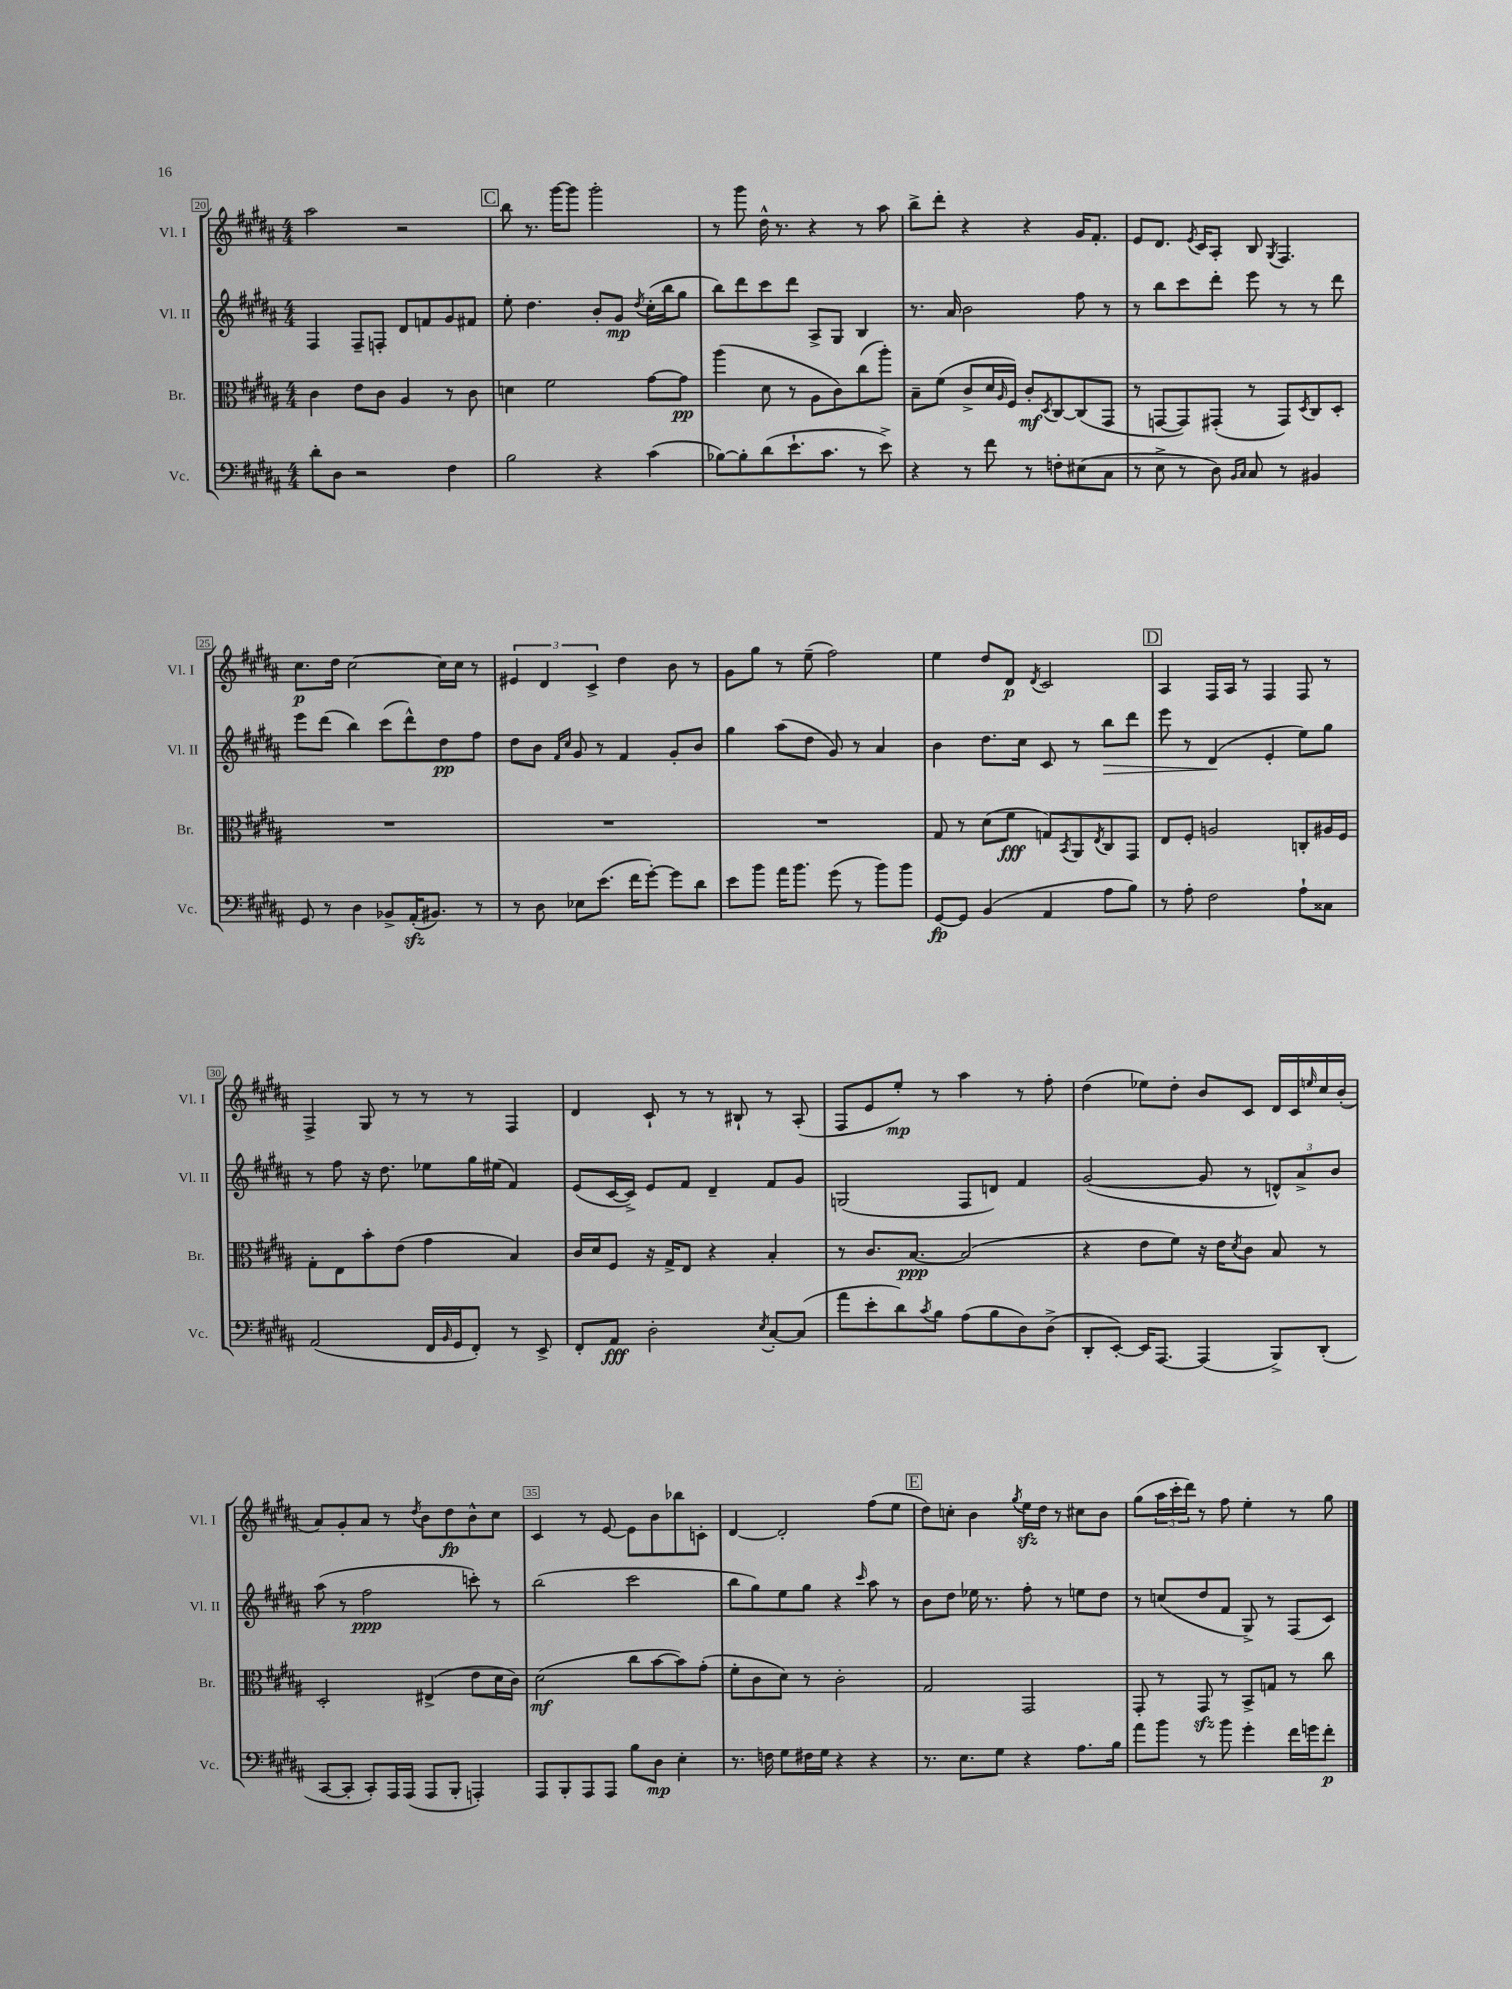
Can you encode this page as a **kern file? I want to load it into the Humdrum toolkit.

**kern	**dynam	**kern	**dynam	**kern	**dynam	**kern	**dynam
*part4	*part4	*part3	*part3	*part2	*part2	*part1	*part1
*staff4	*staff4	*staff3	*staff3	*staff2	*staff2	*staff1	*staff1
*I"Vc.	*	*I"Br.	*	*I"Vl. II	*	*I"Vl. I	*
*I'Vc.	*	*I'Br.	*	*I'Vl. II	*	*I'Vl. I	*
*clefF4	*	*clefC3	*	*clefG2	*	*clefG2	*
*k[f#c#g#d#a#]	*	*k[f#c#g#d#a#]	*	*k[f#c#g#d#a#]	*	*k[f#c#g#d#a#]	*
*M4/4	*	*M4/4	*	*M4/4	*	*M4/4	*
=20	=20	=20	=20	=20	=20	=20	=20
8d#'\L	.	4c#\	.	4F#/	.	2aa#\	.
8D#\J	.	.	.	.	.	.	.
2r	.	8e\L	.	8F#~/L	.	.	.
.	.	8c#\J	.	8Fn'/J	.	.	.
.	.	4A#/	.	8d#/L	.	2r	.
.	.	.	.	8fn/	.	.	.
4F#\	.	8r	.	8g#/	.	.	.
.	.	8c#\	.	8f#X/J	.	.	.
!!LO:REH:place=s1:t=C
=21	=21	=21	=21	=21	=21	=21	=21
2B\	.	4dn\	.	8ee'\	.	8bb\	.
.	.	.	.	4.dd#\	.	8.r	.
.	.	2f#\	.	.	.	.	.
.	.	.	.	.	.	[16ggg#\KL	.
.	.	.	.	.	.	8ggg#\J]	.
4r	.	.	.	8b'/L	.	2ggg#'\	.
.	.	.	.	8g#/J	mp	.	.
.	.	.	.	8qdd#/	.	.	.
(4c#\	.	[8g#\L	.	(16cc#'\LL	.	.	.
.	.	.	.	16bb\J	.	.	.
.	.	8g#\J]	pp	8gg#\J	.	.	.
=22	=22	=22	=22	=22	=22	=22	=22
[8B-X\L)	.	(4aa#\	.	8bb\L)	.	8r	.
8B-'\]	.	.	.	8ddd#\	.	8ggg#\	.
(8d#\	.	8d#\	.	8ccc#\	.	16dd#^^\	.
.	.	.	.	.	.	8.r	.
8.e`\	.	8r	.	8ddd#\J	.	.	.
.	.	8A#\L	.	8A#^/L	.	4r	.
8.c#\J	.	.	.	.	.	.	.
.	.	8c#\)	.	8G#/J	.	.	.
8r	.	(8cc#\	.	4B/	.	8r	.
8e^\)	.	8aa#'\J)	.	.	.	8aa#\	.
=23	=23	=23	=23	=23	=23	=23	=23
4r	.	8B~\L	.	8.r	.	8bb^\L	.
.	.	(8f#\J	.	.	.	8ddd#'\J	.
.	.	.	.	16a#/	.	.	.
8r	.	8c#^/L	.	2b\	.	4r	.
8f#\	.	16d#/L	.	.	.	.	.
.	.	16qqA#/	.	.	.	.	.
.	.	16F#/JJ)	.	.	.	.	.
8r	.	8c#'/L	mf	.	.	4r	.
.	.	8qD#/	.	.	.	.	.
8Fn'\L	.	[8C#/	.	.	.	.	.
(8E#X\	.	(8C#/]	.	8ff#\	.	16g#/KL	.
.	.	.	.	.	.	8.f#'/J	.
8C#\J	.	8GG#/J	.	8r	.	.	.
=24	=24	=24	=24	=24	=24	=24	=24
8r	.	8r	.	8r	.	8e/L	.
8E^\	.	[8GGn/L	.	8bb\L	.	8.d#/J	.
8r	.	8GG/])	.	8ccc#\	.	.	.
.	.	.	.	.	.	8qe/	.
.	.	.	.	.	.	16c#/KL	.
8D#\)	.	(8GG#X'/J	.	8ddd#'\J	.	8A#'/J	.
16qqBB/LL	.	.	.	.	.	.	.
16qqC#/JJ	.	.	.	.	.	.	.
8C#/	.	8r	.	8eee\	.	8B/	.
.	.	.	.	.	.	8qG#/	.
8r	.	8GG#/L)	.	8r	.	4.F#/	.
.	.	8qD#/	.	.	.	.	.
4BB#X/	.	8C#/	.	8r	.	.	.
.	.	8D#'/J	.	8ddd#\	.	.	.
!!LO:LB:g=z
=25	=25	=25	=25	=25	=25	=25	=25
8GG#/	.	1r	.	8eee\L	.	8.cc#\L	p
8r	.	.	.	(8ddd#\J	.	.	.
.	.	.	.	.	.	16dd#\Jk	.
4D#\	.	.	.	4bb\)	.	[2cc#\	.
8BB-X^/L	.	.	.	(8ccc#\L	.	.	.
(16AA#zz'/K	.	.	.	8ddd#^^\)	.	.	.
8.BB#X/J)	.	.	.	.	.	.	.
.	.	.	.	8dd#\	pp	16cc#\LL]	.
.	.	.	.	.	.	16cc#\JJ	.
8r	.	.	.	8ff#\J	.	8r	.
=26	=26	=26	=26	=26	=26	=26	=26
8r	.	1r	.	8dd#\L	.	6e#X/	.
8D#\	.	.	.	8b\J	.	.	.
.	.	.	.	.	.	6d#/	.
.	.	.	.	16qqf#/LL	.	.	.
.	.	.	.	16qqcc#/JJ	.	.	.
8E-X\L	.	.	.	8g#/	.	.	.
.	.	.	.	.	.	6c#^/	.
(8.e\J	.	.	.	8r	.	.	.
.	.	.	.	4f#/	.	4dd#\	.
16f#\KL	.	.	.	.	.	.	.
[8g#'\J)	.	.	.	.	.	.	.
8g#\L]	.	.	.	8g#'/L	.	8b\	.
8d#\J	.	.	.	8b/J	.	8r	.
=27	=27	=27	=27	=27	=27	=27	=27
8e\L	.	1r	.	4gg#\	.	8g#\L	.
8b\J	.	.	.	.	.	8gg#\J	.
16a#\KL	.	.	.	(8aa#\L	.	8r	.
8.b\J	.	.	.	.	.	.	.
.	.	.	.	8dd#\J	.	(8ee~\	.
(8g#\	.	.	.	8g#/)	.	2ff#\)	.
8r	.	.	.	8r	.	.	.
8b\L)	.	.	.	4a#/	.	.	.
8b\J	.	.	.	.	.	.	.
=28	=28	=28	=28	=28	=28	=28	=28
[8GG#/L	fp	8G#/	.	4b\	.	4ee\	.
8GG#/J]	.	8r	.	.	.	.	.
(4BB/	.	(8d#\L	.	8.dd#\L	.	8dd#/L	.
.	.	8f#\J	fff	.	.	8d#/J	p
.	.	.	.	16cc#\Jk	.	.	.
.	.	.	.	.	.	8qd#/	.
4AA#/	.	8Gn/L)	.	8c#/	.	2c#/	.
.	.	8qBB/	.	.	.	.	.
.	.	8AA#/	.	8r	.	.	.
.	.	8qE/	.	.	.	.	.
!	!	!	!	!	!LO:HP:b	!	!
8A#\L	.	8C#/	.	8bb\L	>	.	.
8B\J)	.	8GG#/J	.	8ddd#\J	.	.	.
!!LO:REH:place=s1:t=D
=29	=29	=29	=29	=29	=29	=29	=29
8r	.	8E/L	.	8eee\	.	4A#/	.
8A#'\	.	8F#'/J	.	8r	.	.	.
2F#\	.	2An/	.	(4d#/	.	16F#/LL	.
.	.	.	.	.	.	16A#/JJ	.
.	.	.	.	.	.	8r	.
.	.	.	.	4e'/	]	4F#/	.
8A#`\L	.	8Cn'/L	.	8ee\L)	.	8F#/	.
8C##X\J	.	16A#X/L	.	8gg#\J	.	8r	.
.	.	16F#/JJ	.	.	.	.	.
!!LO:LB:g=z
=30	=30	=30	=30	=30	=30	=30	=30
(2AA#/	.	8G#'\L	.	8r	.	4F#^/	.
.	.	8E\	.	8ff#\	.	.	.
.	.	8b'\	.	16r	.	8G#/	.
.	.	.	.	8.dd#\	.	.	.
.	.	(8e\J	.	.	.	8r	.
16FF#/LL	.	4g#\	.	8ee-X\L	.	8r	.
16qqBB/	.	.	.	.	.	.	.
16GG#/J	.	.	.	.	.	.	.
8FF#'/J)	.	.	.	16gg#\L	.	8r	.
.	.	.	.	(16ee#X\JJ	.	.	.
8r	.	4B/)	.	4f#/)	.	4F#/	.
8EE^/	.	.	.	.	.	.	.
=31	=31	=31	=31	=31	=31	=31	=31
8FF#'/L	.	16c#/LL	.	(8e/L	.	4d#/	.
.	.	16d#/J	.	.	.	.	.
8AA#/J	fff	8F#/J	.	[16c#/L	.	.	.
.	.	.	.	16c#^/JJ])	.	.	.
2D#'\	.	16r	.	8e/L	.	8c#`/	.
.	.	16G#^/KL	.	.	.	.	.
.	.	8E/J	.	8f#/J	.	8r	.
.	.	4r	.	4d#~/	.	8r	.
.	.	.	.	.	.	8B#X`/	.
8qE/	.	.	.	.	.	.	.
[8C#'/L	.	4B'/	.	8f#/L	.	8r	.
(8C#/J]	.	.	.	8g#/J	.	(8A#'/	.
=32	=32	=32	=32	=32	=32	=32	=32
8a#\L	.	8r	.	(2Gn/	.	8F#/L	.
8e'\	.	8.c#/L	.	.	.	8e/	.
8d#\)	.	.	.	.	.	8ee'/J)	mp
.	.	[8.B/J	ppp	.	.	.	.
8qc#/	.	.	.	.	.	.	.
8B\J	.	.	.	.	.	8r	.
(8A#\L	.	(2B/]	.	8F#/L	.	4aa#\	.
8B\	.	.	.	8dn/J)	.	.	.
8D#\)	.	.	.	4f#/	.	8r	.
(8D#^\J	.	.	.	.	.	8ff#'\	.
=33	=33	=33	=33	=33	=33	=33	=33
8DD#'/L	.	4r	.	([2g#/	.	(4dd#\	.
[8EE'/J)	.	.	.	.	.	.	.
16EE/KL]	.	8e\L	.	.	.	8ee-X\L)	.
[8.AAA#/J	.	.	.	.	.	.	.
.	.	8f#\J)	.	.	.	8dd#'\J	.
(4AAA#/]	.	16r	.	8g#/]	.	8b/L	.
.	.	16e\KL	.	.	.	.	.
.	.	8qd#/	.	.	.	.	.
.	.	8c#\J	.	8r	.	8c#/J	.
8BBB^/L)	.	8B/	.	12dn^^/L)	.	16d#/LL	.
.	.	.	.	.	.	16c#/	.
.	.	.	.	12a#^/	.	.	.
.	.	.	.	.	.	16qqeen/	.
(8DD#'/J	.	8r	.	.	.	16cc#/	.
.	.	.	.	12b/J	.	.	.
.	.	.	.	.	.	(16b'/JJ	.
!!LO:LB:g=z
=34	=34	=34	=34	=34	=34	=34	=34
[8CC#/L	.	2D#'/	.	(8aa#\	.	8a#/L)	.
8CC#'/J]	.	.	.	8r	.	8g#'/	.
8CC#'/L)	.	.	.	2ff#\	ppp	8a#/J	.
16AAA#/L	.	.	.	.	.	8r	.
(16AAA#/JJ	.	.	.	.	.	.	.
.	.	.	.	.	.	8qdd#/	.
8AAA#/L	.	(4E#X^/	.	.	.	8b\L	.
8BBB'/J	.	.	.	.	.	8dd#\	fp
4AAAn'/)	.	8e\L	.	8cccn'\)	.	8b^^\	.
.	.	16d#\L	.	8r	.	8cc#\J	.
.	.	16c#\JJ)	.	.	.	.	.
=35	=35	=35	=35	=35	=35	=35	=35
8AAA#/L	.	(2d#\	mf	(2bb\	.	4c#/	.
8BBB'/	.	.	.	.	.	.	.
8AAA#/	.	.	.	.	.	8r	.
8AAA#/J	.	.	.	.	.	[8e/	.
8B\L	.	8cc#\L	.	2ccc#\	.	8e\L]	.
8D#\J	mp	[8b\	.	.	.	8b\	.
4E'\	.	8b\])	.	.	.	8bb-X\	.
.	.	(8g#'\J	.	.	.	8cn'\J	.
=36	=36	=36	=36	=36	=36	=36	=36
8.r	.	8f#'\L	.	8bb\L	.	[4d#/	.
.	.	8c#\	.	8gg#\)	.	.	.
16Fn\	.	.	.	.	.	.	.
8G#\L	.	8d#\J)	.	8ee\	.	2d#'/]	.
16F#X\L	.	8r	.	8gg#\J	.	.	.
16G#\JJ	.	.	.	.	.	.	.
4r	.	2c#'\	.	4r	.	.	.
.	.	.	.	16qqccc#/	.	.	.
4r	.	.	.	8aa#\	.	(8ff#\L	.
.	.	.	.	8r	.	8ee\J	.
!!LO:REH:place=s1:t=E
=37	=37	=37	=37	=37	=37	=37	=37
8.r	.	2G#/	.	8b\L	.	8dd#\L)	.
.	.	.	.	8dd#\J	.	8ccn'\J	.
8.E\L	.	.	.	.	.	.	.
.	.	.	.	16ee-X\	.	4b\	.
.	.	.	.	8.r	.	.	.
8G#\J	.	.	.	.	.	.	.
.	.	.	.	.	.	8qgg#/	.
4r	.	2GG#/	.	8ff#'\	.	16eezz\LL	.
.	.	.	.	.	.	16dd#\JJ	.
.	.	.	.	8r	.	8r	.
8.A#\L	.	.	.	8een\L	.	8cc#X\L	.
.	.	.	.	8dd#\J	.	8b\J	.
16B\Jk	.	.	.	.	.	.	.
=38	=38	=38	=38	=38	=38	=38	=38
8a#\L	.	8GG#'/	.	8r	.	(8gg#\L	.
8b\J	.	8r	.	(8ccn/L	.	24aa#\L	.
.	.	.	.	.	.	24ccc#'\	.
.	.	.	.	.	.	24ddd#\JJ)	.
8r	.	8GG#zz/	.	8dd#/	.	8r	.
8b\	.	8r	.	8f#/J	.	8ff#\	.
4g#'\	.	8BB^/L	.	8G#^/)	.	4ee'\	.
.	.	8Gn/J	.	8r	.	.	.
16f#\LL	.	8r	.	(8F#/L	.	8r	.
16gn\J	.	.	.	.	.	.	.
8f#'\J	p	8cc#\	.	8c#/J)	.	8gg#\	.
==	==	==	==	==	==	==	==
*-	*-	*-	*-	*-	*-	*-	*-
